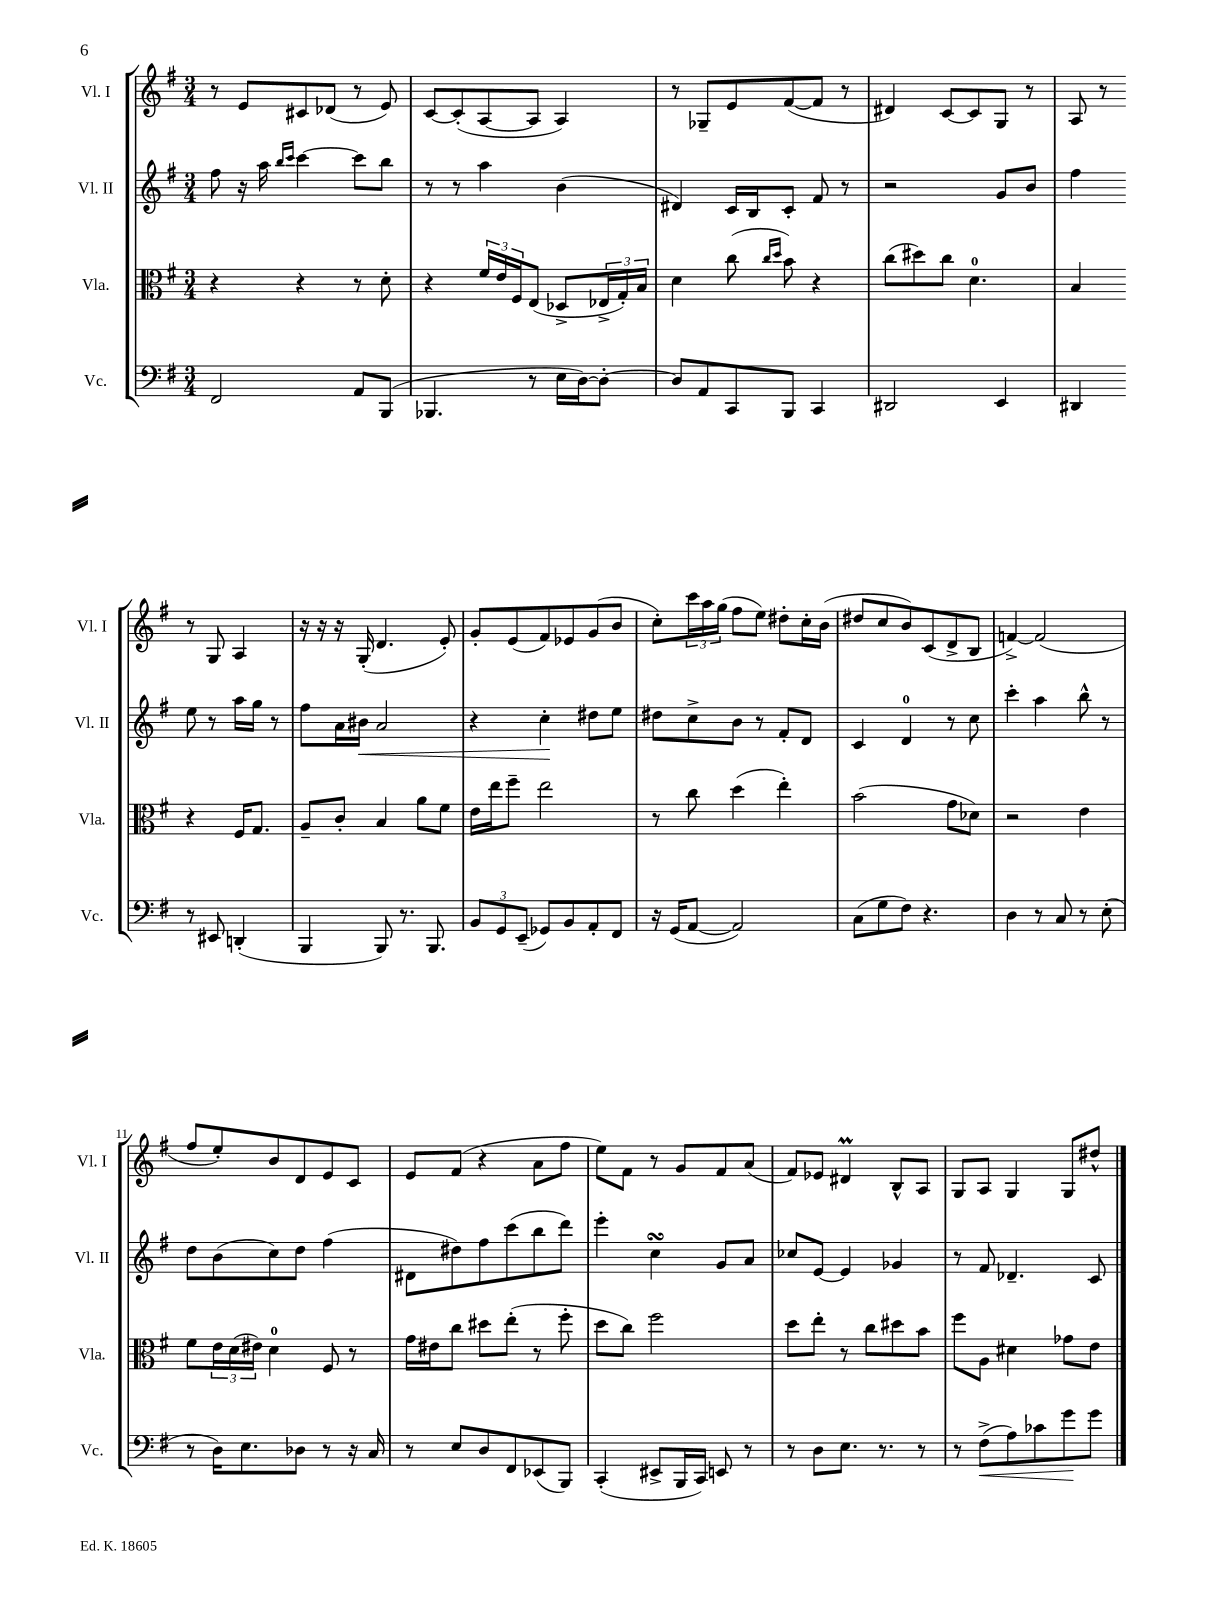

**kern	**kern	**kern	**kern
*staff4	*staff3	*staff2	*staff1
*clefF4	*clefC3	*clefG2	*clefG2
*k[f#]	*k[f#]	*k[f#]	*k[f#]
*M3/4	*M3/4	*M3/4	*M3/4
2FF#	4r	8ff#	8r
.	.	16r	8e
.	.	16aa	.
.	.	16qqbb	.
.	.	16qqccc	.
.	4r	[4ccc	8c#
.	.	.	(8d-
8AA	8r	8ccc]	8r
(8BBB	8d'	8bb	8e)
=	=	=	=
4.BBB-	4r	8r	[8c
.	.	8r	(8c']
.	24f#	4aa	[8A
.	24e	.	.
.	24F#	.	.
8r	(8E	.	8A]
16E	8D-^	(4b	4A)
[16D)	.	.	.
8D'_	24E-^	.	.
.	24G')	.	.
.	24B	.	.
=	=	=	=
8D]	4d	4d#)	8r
8AA	.	.	8G-~
8CC	(8cc	16c	8e
.	.	16B	.
.	16qqcc	.	.
.	16qqdd	.	.
8BBB	8b)	8c'	([8f#
4CC	4r	8f#	8f#]
.	.	8r	8r
=	=	=	=
2DD#	(8cc	2r	4d#)
.	8dd#)	.	.
.	8cc	.	[8c
.	4.d	.	8c]
4EE	.	8g	8G
.	.	8b	8r
=	=	=	=
4DD#	4B	4ff#	8A
.	.	.	8r
8r	4r	8ee	8r
8EE#	.	8r	8G
(4DD'	16F#	16aa	4A
.	8.G	16gg	.
.	.	8r	.
=	=	=	=
4BBB	8A~	8ff#	16r
.	.	.	16r
.	8c'	16a	16r
.	.	16b#	(16G'
8BBB)	4B	2a	4.d
8.r	.	.	.
.	8a	.	.
8.BBB	.	.	.
.	8f#	.	8e')
=	=	=	=
12BB	16e	4r	8g'
.	16ee	.	.
12GG	.	.	.
.	8ff#~	.	(8e
(12EE~	.	.	.
8GG-)	2ee	4cc'	8f#)
8BB	.	.	8e-
8AA'	.	8dd#	(8g
8FF#	.	8ee	8b
=	=	=	=
16r	8r	8dd#	8cc')
(16GG	.	.	.
[8AA	8cc	8cc^	24ccc
.	.	.	24aa
.	.	.	(24gg
2AA])	(4dd	8b	8ff#
.	.	8r	8ee)
.	4ee')	8f#'	8dd#'
.	.	8d	16cc'
.	.	.	(16b
=	=	=	=
(8C	(2b	4c	8dd#
8G	.	.	8cc
8F#)	.	4d	8b)
4.r	.	.	(8c
.	8g	8r	8d^
.	8d-)	8cc	8B
=	=	=	=
4D	2r	4ccc'	[4f^)
8r	.	4aa	(2f]
8C	.	.	.
8r	4e	8bb^^	.
(8E'	.	8r	.
=	=	=	=
8r	8f#	8dd	8ff#
16D)	24e	(8b	8ee')
.	(24d	.	.
8.E	.	.	.
.	24e#)	.	.
.	4d	8cc)	8b
8D-	.	8dd	8d
8r	8F#	(4ff#	8e
16r	8r	.	8c
16C	.	.	.
=	=	=	=
8r	16g	8d#	8e
.	16e#	.	.
8E	8cc	8dd#)	(8f#
8D	8dd#	8ff#	4r
8FF#	(8ee'	(8ccc	.
(8EE-	8r	8bb	8a
8BBB)	8ff#'	8ddd)	8ff#
=	=	=	=
(4CC'	8dd	4eee'	8ee)
.	8cc)	.	8f#
8EE#^	2ff#	4cc	8r
16BBB	.	.	8g
16CC)	.	.	.
8EE	.	8g	8f#
8r	.	8a	(8a
=	=	=	=
8r	8dd	8cc-	8f#)
8D	8ee'	[8e	8e-
8.E	8r	4e]	4d#
.	8cc	.	.
8.r	.	.	.
.	8dd#	4g-	8B^^
8r	8b	.	8A
=	=	=	=
8r	8ff#	8r	8G
(8F#^	8A	8f#	8A
8A)	4d#	4.d-~	4G
8c-	.	.	.
8g	8g-	.	8G
8g	8e	8c	8dd#^^
==	==	==	==
*-	*-	*-	*-
